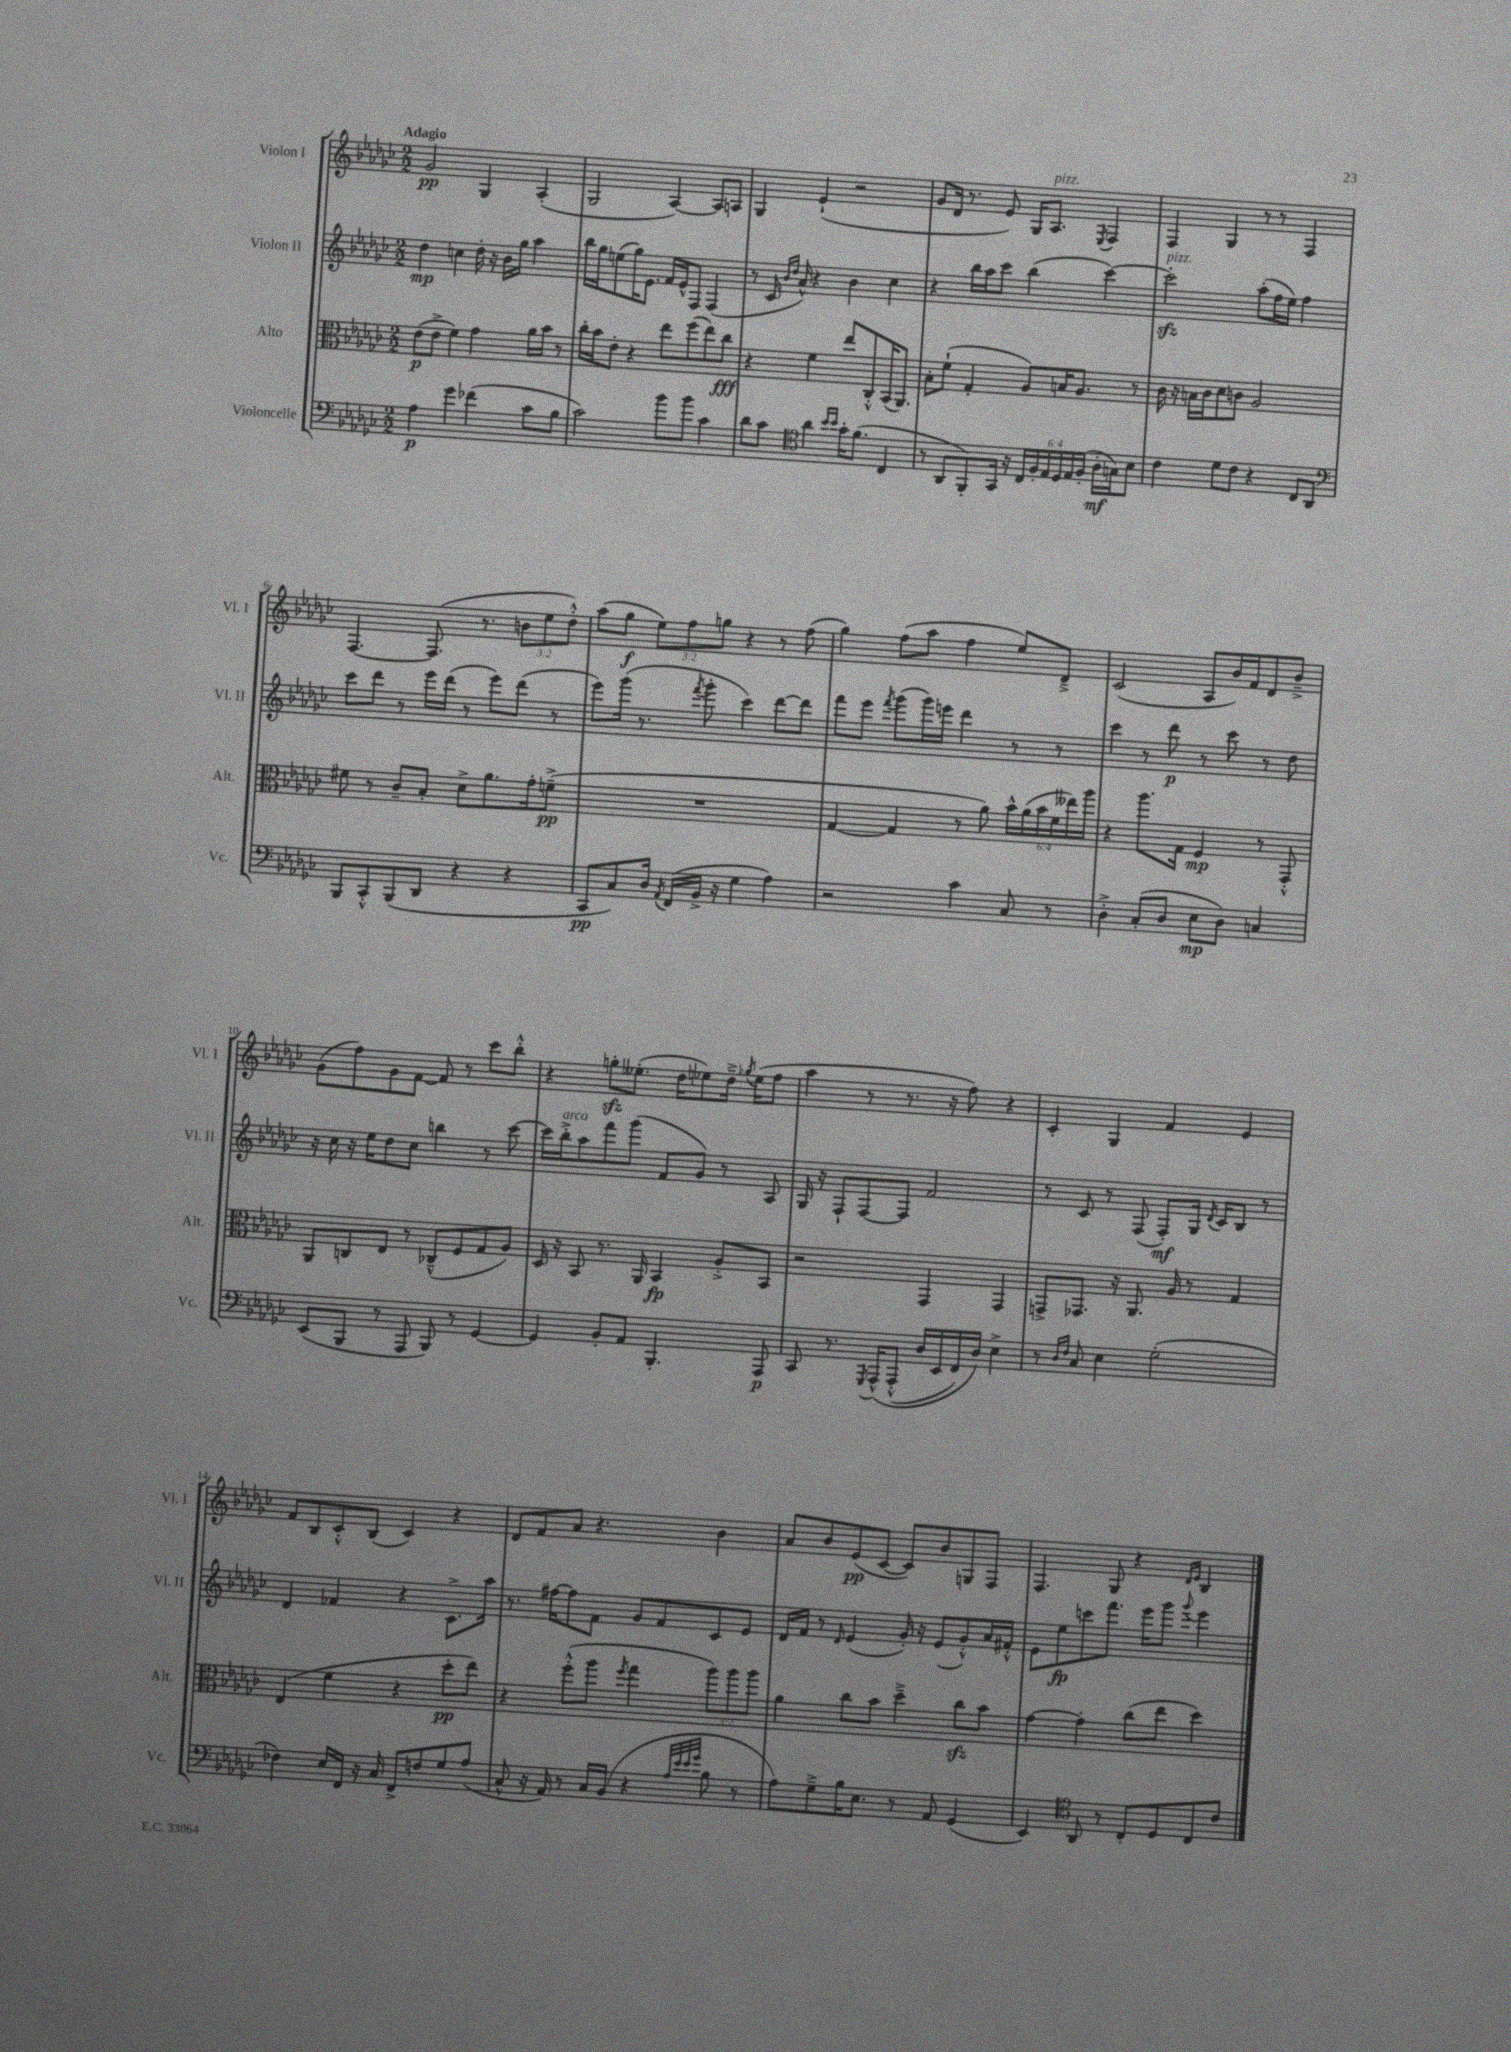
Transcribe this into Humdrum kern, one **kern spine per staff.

**kern	**kern	**kern	**kern
*staff4	*staff3	*staff2	*staff1
*clefF4	*clefC3	*clefG2	*clefG2
*k[b-e-a-d-g-c-]	*k[b-e-a-d-g-c-]	*k[b-e-a-d-g-c-]	*k[b-e-a-d-g-c-]
*M2/2	*M2/2	*M2/2	*M2/2
4A-	(8e-	4dd-	2g-
.	8e-^	.	.
4g-	4f)	4cc	.
(4f-	4g-	16dd-'	4G-
.	.	16r	.
.	.	16b-	.
.	.	16gg-	.
8c-	16a-	4aa-	(4A-'
.	16b-	.	.
8B-	8r	.	.
=	=	=	=
2c-)	16cc-'	16bb-	2G-
.	16b-	16gg-	.
.	8e-'	(8ee	.
.	4r	16gg-)	.
.	.	8.e-	.
8b-	8ee-	16f	[4A-)
.	.	16e-^^	.
8b-	(8ff	8F	.
4c-	8ee-)	(4F	8A-]
.	8cc-	.	8A
=	=	=	=
8d-	4r	8r	4G-
8c-	.	16c-	.
.	.	16qqb-	.
.	.	16qqdd-	.
.	.	16a-^^)	.
*clefC4	*	*	*
4a-	4f	4r	(4e-`
16qqb-	.	.	.
16qqb-	.	.	.
16g-'	8ee-	4b-	2r
(8.f	.	.	.
.	8C-'^^	.	.
4C-	(16BB-	4cc-	.
.	8.AA-)	.	.
=	=	=	=
8r	8B-'	4r	8g-
8AA-	(8f`	.	16d-
.	.	.	8.r
8FF')	4G-'	16bb-	.
.	.	16aa-	.
16GG-	.	8ccc-	8e-)
16r	.	.	.
24C-	8A-)	(4bb-	16G-
24F'	.	.	.
.	.	.	8.A-
24E-	.	.	.
24D-	16B	.	.
24E-	.	.	.
.	8.A-	.	.
(24F'	.	.	.
.	.	.	8qE-
16A-'	.	[4ccc-)	4F
16G)	.	.	.
8B-	8r	.	.
=	=	=	=
4c-	16c-	2ccc-']	4F
.	16r	.	.
.	16B	.	.
.	16c-	.	.
8d-	8d-	.	4G-
8c-	8c	.	.
4r	2A-	(8aa-'	8r
.	.	16ff	8r
.	.	16ee-)	.
8C-	.	4ff	4F
8AA-	.	.	.
=	=	=	=
*clefF4	*	*	*
8BBB-	8f#	8ccc-	[4.F
8CC-'^^	8r	8ddd-	.
(8BBB-	8c-~	8r	.
8DD-	8B-'	16eee-	(8.F]
.	.	(16ddd-	.
4r	8d-^	8r	.
.	.	.	8.r
.	8.a-	8eee-)	.
4r	.	(8ddd-	12b
.	16g-'	.	.
.	.	.	12ee-
.	(8f~^	8r	.
.	.	.	12dd-'^^)
=	=	=	=
8CC-	1r	8eee-)	(8aa-
8C-)	.	(16ggg-	8gg-
.	.	8.r	.
16D-	.	.	12ee-)
8qAA-	.	.	.
(16FF	.	.	.
.	.	.	12ff
.	.	8qfff	.
16BB-^	.	8ggg-'	.
.	.	.	12gg
16r	.	.	.
4G-	.	4ccc-)	4r
4A-)	.	[8ddd-	8r
.	.	8ddd-]	(8ff
=	=	=	=
2r	[4G-	8fff	4gg-)
.	.	8eee-	.
.	.	8qfff	.
.	4G-]	(8ggg-	(8ff
.	.	16ggg-)	8aa-
.	.	16eee	.
4c-	8r	4ddd-	4ff
.	8a-)	.	.
8C-	24b-^^	8r	8ee-)
.	(24a-	.	.
.	24b-	.	.
8r	24f	8r	8d-~^
.	24ee--)	.	.
.	24aa-	.	.
=	=	=	=
4D-'^	4r	4ccc-	(2c-
(8C-'	8.aa-	8r	.
8D-	.	8ddd-	.
.	16G-	.	.
8E-	4F	8r	8A-
8D-)	.	8ccc-	16b-)
.	.	.	16f
4C	8r	8r	8d-
.	8GG-'^^	8dd-	8b-~^
=	=	=	=
(8EE-	8AA-	16r	(8g-
.	.	16cc-	.
8BBB-	8C	16r	8ff)
.	.	16ee-	.
8r	8E-	8dd-	8g-
8AAA-	8r	8cc-	[8f
8BBB-)	(8C-~^^	4bb	8f]
8r	8F	.	8r
[4GG-	8G-	8r	8ccc-
.	8A-)	[8ccc-	8bb-'^^
=	=	=	=
4GG-]	16D-	16ccc-]	4r
.	16r	16bb-'^	.
.	8BB-	8aa-	.
8BB-'	8.r	8fff	8gg'
8AA-	.	(8ggg-	(8.ee--'
.	16AA-	.	.
4.BBB-'	4BB-	8f	.
.	.	.	16dd-
.	.	8g-)	8ee-)
.	8A-'^	8r	16dd-~^
.	.	.	8qgg-
.	.	.	(16ee-
8AAA-	8BB-	8A-	8ff
=	=	=	=
8CC-	2r	16G-	4aa-
.	.	16r	.
8.r	.	8F`	.
.	.	[8F	8r
8qGGG-	.	.	.
&(16AAA-^^	.	.	.
(8AAA-'^^	.	8F]	8.r
16D-	4GG-	2f	.
16EE-	.	.	16r
16FF)	.	.	8ff)
16D-&)	.	.	.
4E-^	4GG-	.	4r
=	=	=	=
8r	8GG^	8r	4c-'
16qqD-	.	.	.
16qqF	.	.	.
8C-	8.GG-	8c-	.
4E-	.	8r	4G-
.	16r	.	.
.	8.AA-	(8F	.
(2G-'	.	8F')	4f
.	16A-	.	.
.	8r	16G-	.
.	.	8qd-	.
.	.	16c-	.
.	4G-	8B-	4e-
.	.	8r	.
=	=	=	=
4F-)	(4E-	4d-	8f
.	.	.	8B-
16E-	4f	4f-	8c-'^^
16FF	.	.	.
16r	.	.	(8B-
16C-	.	.	.
8FF^	4r	4r	4c-)
8F	.	.	.
8G-	8dd-'	8.c-^	4r
(8A-	8ee-)	.	.
.	.	16aa-	.
=	=	=	=
8C-^^	4r	8.r	8d-
16r	.	.	8f
16AA-)	.	[16ff#	.
8r	(8ff'^^	8ff#]	8a-
16C-	8aa-	8f	4.r
(16BB-	.	.	.
.	8qff	.	.
4r	4gg-	8g-	.
.	.	8f	.
32qqA-	.	.	.
32qqe-	.	.	.
32qqe-	.	.	.
32qqg-	.	.	.
8B-	12aa-)	8c-	4b-
.	12aa-	.	.
8r	.	8e-	.
.	12aa-	.	.
=	=	=	=
8A-)	4a-	16d-	8a-
.	.	16f	.
8G-~^	.	8r	8b-
.	.	16qqd-	.
16B-	8cc-	(4e-	(8e-
8.E-	.	.	.
.	8b-	.	[8c-
8r	4dd-~^	16g-')	8c-])
.	.	16r	.
8AA-	.	(8e-	8b-
(4GG-	8cc-	8g-'^^)	8G
.	8b-	16a-	8F
.	.	16f#'^^	.
=	=	=	=
4EE-)	[4g-	8e-	4.F
.	.	8ee-	.
*clefC4	*	*	*
8AA-	4g-']	8ccc	.
8r	.	8.fff	8G-
8C-'	(8cc-	.	4r
.	.	16eee-	.
8D-	8ee-	8ggg-	.
.	.	.	16qqd-
.	.	8qqggg-	16qqe-
8C-	4dd-)	4eee-	4B-
8c-	.	.	.
==	==	==	==
*-	*-	*-	*-
